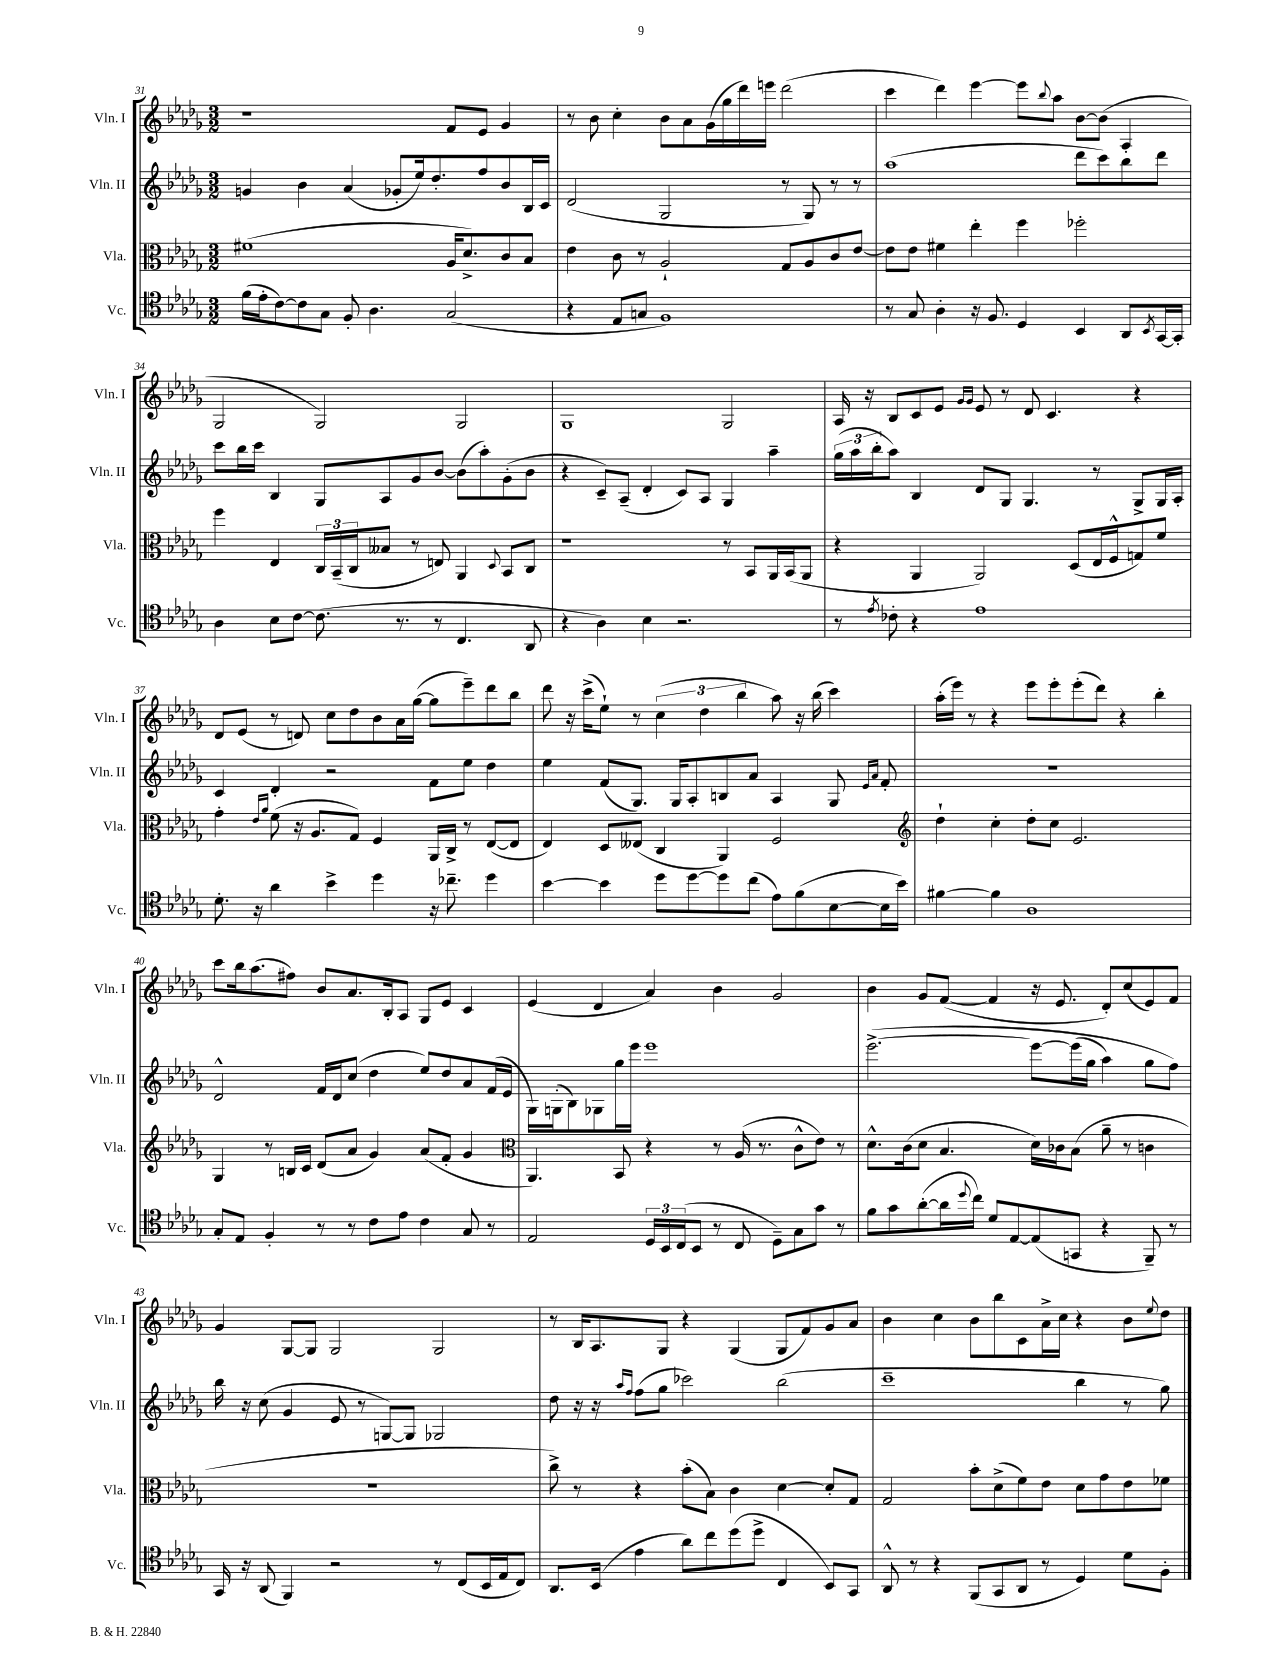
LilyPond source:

<<
\new StaffGroup <<
\new Staff = "s0" \with { instrumentName = "Vln. I" shortInstrumentName = "Vln. I" } {
    \clef treble \key des \major \numericTimeSignature \time 3/2
    r1 f'8 ees'8 ges'4 |
    r8 bes'8 c''4-. bes'8 aes'8 ges'16( ges''16 des'''16) e'''16 des'''2( |
    c'''4 des'''4) ees'''4~ ees'''8 \appoggiatura { bes''8 } aes''8 bes'8~ bes'8( aes4-. |
    ges2 ges2) ges2 |
    ges1 ges2 |
    aes16 r16 bes8 c'8 ees'8 \grace { ges'16 ges'16 } ees'8 r8 des'8 c'4. r4 |
    des'8 ees'8( r8 d'8) c''8 des''8 bes'8 aes'16 ges''16~( ges''8 ees'''8--) des'''8 bes''8 |
    des'''8 r16 c'''16->( ees''8-!) r8 \tuplet 3/2 { c''4( des''4 bes''4 } aes''8) r16 bes''16( c'''4) |
    aes''16-.( ees'''16) r8 r4 ees'''8 ees'''8-. ees'''8-.( des'''8) r4 bes''4-. |
    c'''8 bes''16 aes''8.( fis''8) bes'8 aes'8. bes16-. aes8 ges8 ees'8 c'4 |
    ees'4( des'4 aes'4) bes'4 ges'2 |
    bes'4 ges'8 f'8~( f'4 r16 ees'8. des'8-.) c''8( ees'8) f'8 |
    ges'4 ges8~ ges8 ges2 ges2 |
    r8 bes16 aes8. ges8 r4 ges4( ges8 f'8) ges'8 aes'8 |
    bes'4 c''4 bes'8 bes''8 c'8 aes'16-> c''16 r4 bes'8 \appoggiatura { ees''8 } des''8 \bar "|." |
}
\new Staff = "s1" \with { instrumentName = "Vln. II" shortInstrumentName = "Vln. II" } {
    \clef treble \key des \major \numericTimeSignature \time 3/2
    g'4 bes'4 aes'4( ges'8-. ees''16) des''8.-. f''8 bes'8 bes16 c'16 |
    des'2( ges2 r8 ges8) r8 r8 |
    aes''1( des'''8 c'''8) bes''8 des'''8 |
    c'''8 bes''16 c'''16 bes4 ges8 aes8 ges'8 bes'8~ bes'8( aes''8-.) ges'8-.( bes'8 |
    r4 c'8--) aes8--( des'4-. c'8) aes8 ges4 aes''4-- |
    \tuplet 3/2 { ges''16( aes''16 bes''16-. } aes''8) bes4 des'8 ges8 ges4. r8 ges8-> ges16 aes16-. |
    c'4 des'4-. r2 f'8 ees''8 des''4 |
    ees''4 f'8( ges8.) ges16 aes8-. b8 aes'8 aes4 ges8 \grace { ees'16 aes'16 } f'8-. |
    R1. |
    des'2-^ f'16 des'16 c''8( des''4 ees''8) des''8 aes'8 f'16( ees'16 |
    ges16) g16-.( bes8) ges8 ges''16 ees'''16 ees'''1 |
    ees'''2.~->\( ees'''8~ ees'''16( ges''16 aes''4) ges''8 f''8\) |
    bes''16 r16 c''8( ges'4 ees'8 r8 g8~) g8 ges2 |
    des''8 r16 r16 \grace { aes''16 f''16 } f''8( ges''8 ces'''2) bes''2( |
    c'''1-- bes''4 r8 ges''8) \bar "|." |
}
\new Staff = "s2" \with { instrumentName = "Vla." shortInstrumentName = "Vla." } {
    \clef alto \key des \major \numericTimeSignature \time 3/2
    fis'1( aes16 des'8.->) c'8 bes8 |
    ees'4 c'8 r8 aes2-! ges8 aes8 c'8 ees'8~ |
    ees'8 ees'8 fis'4 ees''4-. f''4 fes''2-. |
    f''4 ees4 \tuplet 3/2 { c16 bes,16--( c16 } beses8 r8 e8) aes,4 \appoggiatura { des8 } bes,8 c8 |
    r1 r8 bes,8 aes,16 bes,16( aes,8 |
    r4 aes,4 aes,2) des8( ees16 f16-^ g8) f'8 |
    ges'4-. \grace { ees'16 aes'16 } f'8( r16 aes8. ges8) f4 aes,16 c16-> r8 ees8~( ees8 |
    ees4) des8 eeses8( c4 aes,4) f2 |
    \clef treble des''4-! c''4-. des''8-. c''8 ees'2. |
    ges4 r8 b16 c'16 des'8( aes'8 ges'4) aes'8( f'8-. ges'4 |
    \clef alto aes,4.) bes,8 r4 r8 aes16( r8. c'8-^ ees'8) r8 |
    des'8.-^ c'16( des'8 bes4. des'16) ces'16 bes8( aes'8-- r8 c'4 |
    R1. |
    c''8->) r8 r4 bes'8-.( bes8) c'4 des'4~ des'8-. ges8 |
    ges2 bes'8-. des'8->( f'8) ees'8 des'8 ges'8 ees'8 fes'8 \bar "|." |
}
\new Staff = "s3" \with { instrumentName = "Vc." shortInstrumentName = "Vc." } {
    \clef tenor \key des \major \numericTimeSignature \time 3/2
    f'16( ees'16-. c'8~) c'8 ges8 f8-. aes4. ges2( |
    r4 ees8 g8 f1) |
    r8 ges8 aes4-. r16 f8. des4 bes,4 aes,8 \acciaccatura { bes,8 } ges,16~ ges,16-. |
    aes4 bes8 c'8~ c'8.( r8. r8 c4. aes,8 |
    r4 aes4) bes4 r2. |
    r8 \acciaccatura { ees'8 } ces'8-. r4 ees'1 |
    des'8.-. r16 aes'4 bes'4-> des''4 r16 ces''8.-- des''4 |
    bes'4~ bes'4 des''8 des''8~ des''8 c''8( ees'8) f'8( bes8~ bes16 bes'16) |
    fis'4~ fis'4 aes1 |
    ges8-. ees8 f4-. r8 r8 c'8 ees'8 c'4 ges8 r8 |
    ees2 \tuplet 3/2 { des16 bes,16 c16( } bes,8 r8 c8 des8--) ges8 ges'8 r8 |
    f'8 ges'8 aes'8~-.( aes'16 \appoggiatura { des''8 } c''16) des'8 ees8~ ees8( g,8 r4 f,8--) r8 |
    ges,16 r16 aes,8( f,4) r2 r8 c8( bes,16 ees16 c8) |
    aes,8. bes,16( ees'4 aes'8) c''8 des''8( des''8-> c4 bes,8) ges,8 |
    aes,8-^ r8 r4 f,8( ges,8 aes,8 r8 des4) des'8 f8-. \bar "|." |
}
>>
>>
\layout { \context { \Score currentBarNumber = #31 } }
